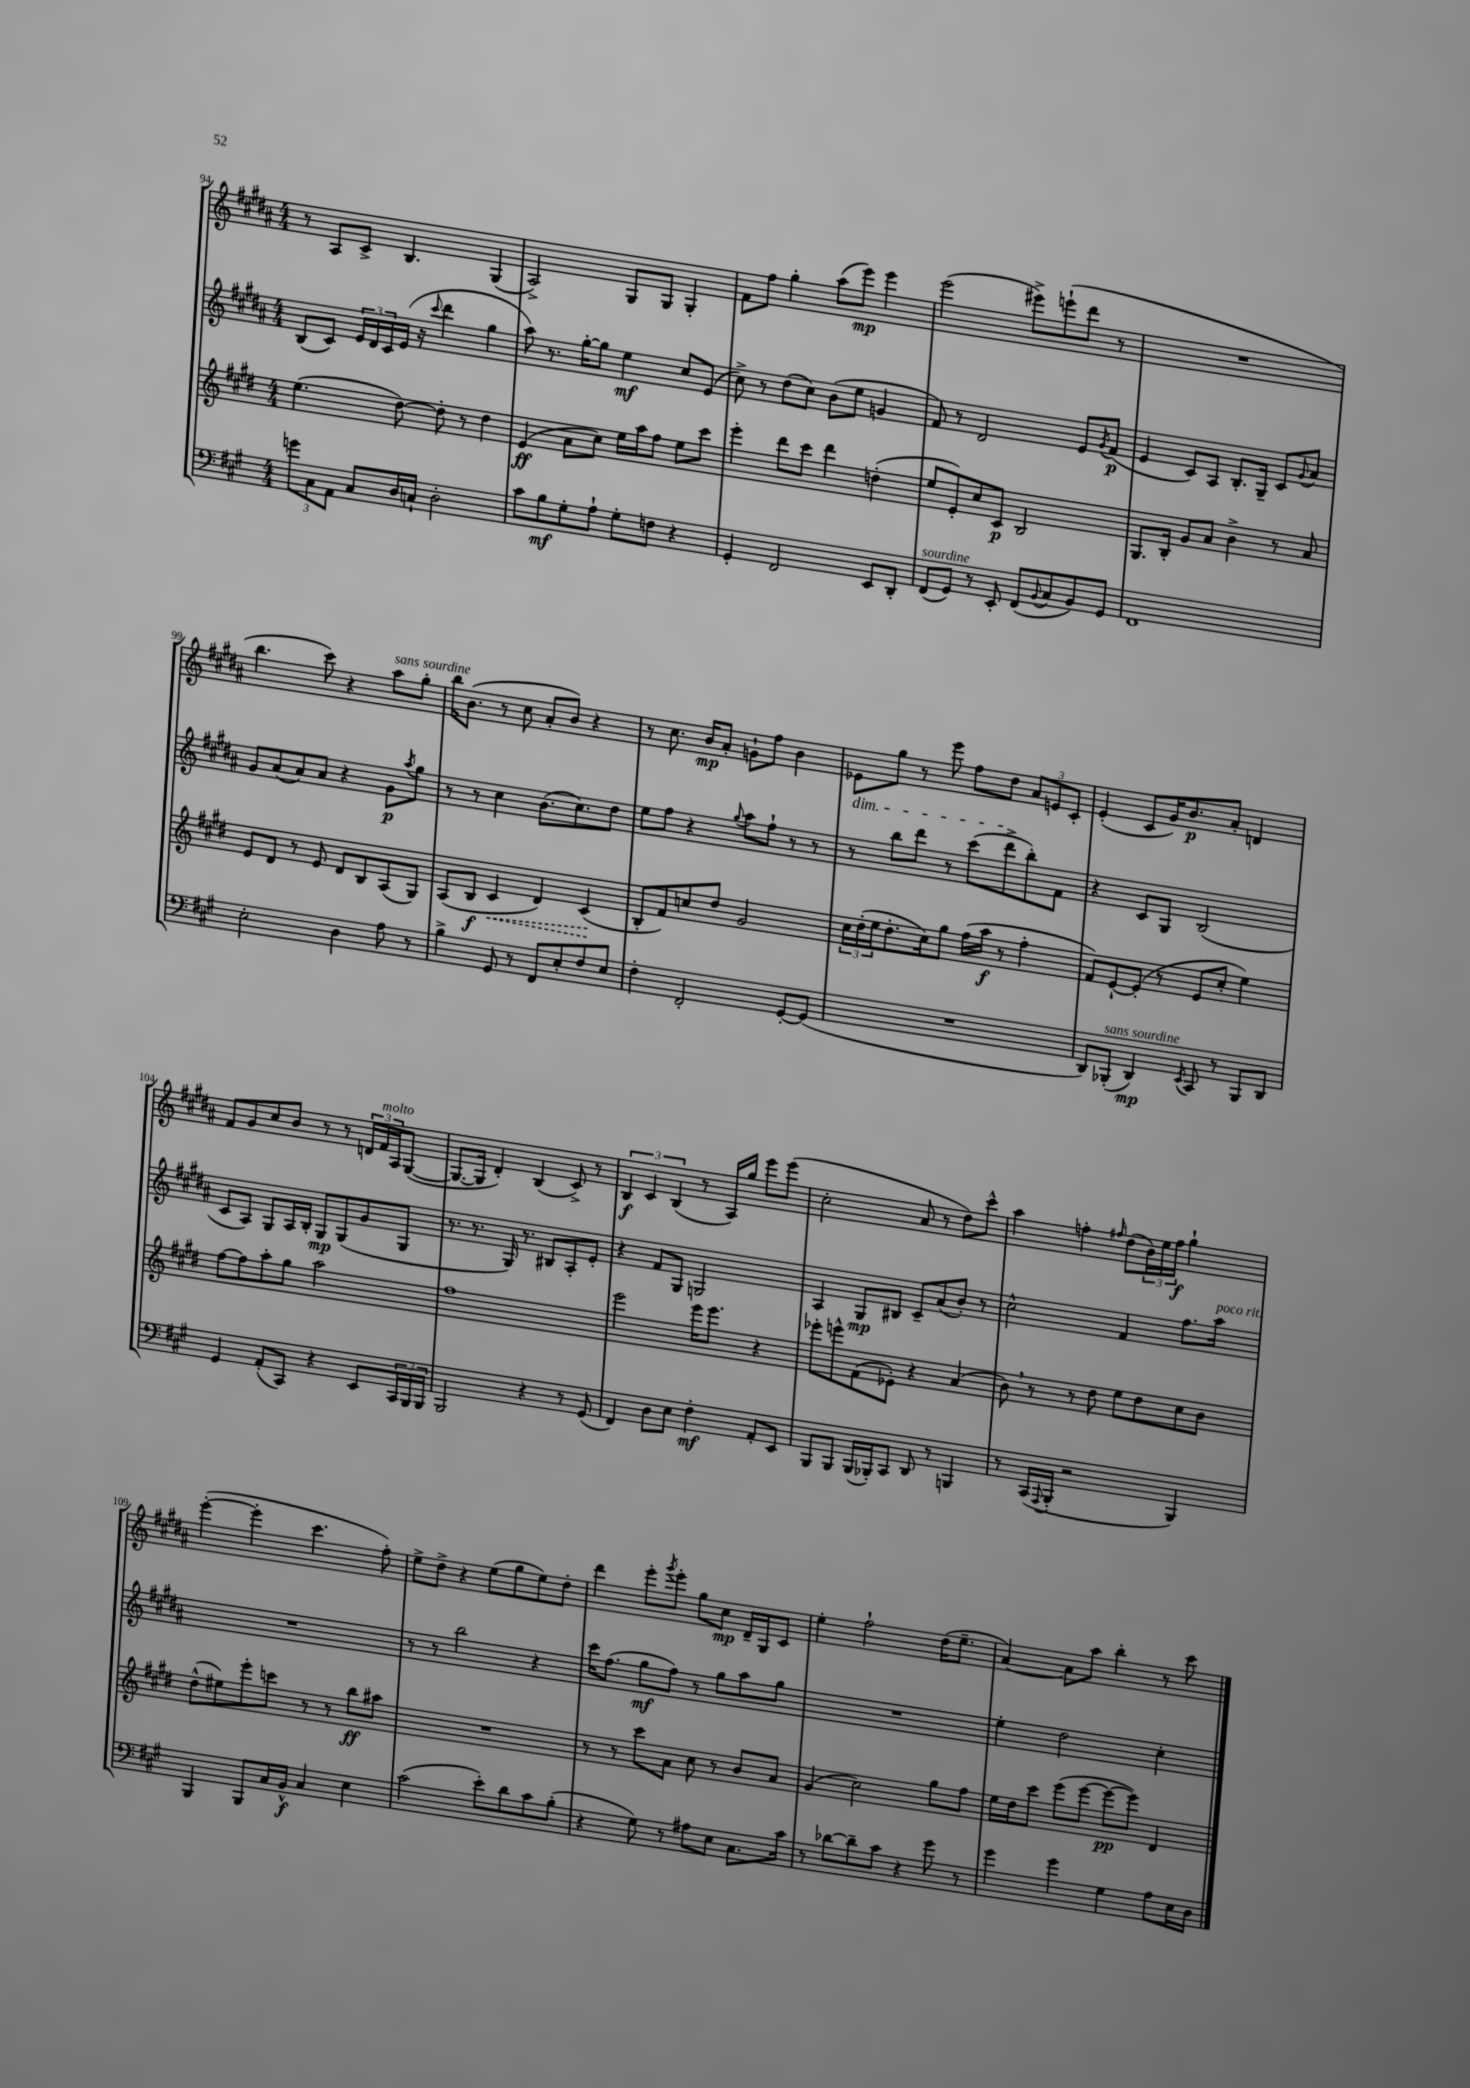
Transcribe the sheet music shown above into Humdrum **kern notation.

**kern	**dynam	**kern	**dynam	**kern	**dynam	**kern	**dynam
*part4	*part4	*part3	*part3	*part2	*part2	*part1	*part1
*staff4	*staff4	*staff3	*staff3	*staff2	*staff2	*staff1	*staff1
*clefF4	*	*clefG2	*	*clefG2	*	*clefG2	*
*k[f#c#g#]	*	*k[f#c#g#d#]	*	*k[f#c#g#d#a#]	*	*k[f#c#g#d#a#]	*
*M4/4	*	*M4/4	*	*M4/4	*	*M4/4	*
=94	=94	=94	=94	=94	=94	=94	=94
12gn\L	.	(4.ee\	.	(8B/L	.	8r	.
12C#\	.	.	.	.	.	.	.
.	.	.	.	8c#/J)	.	8A#/L	.
12AA\J	.	.	.	.	.	.	.
8C#/L	.	.	.	24e/LL	.	8c#^/J	.
.	.	.	.	24d#/	.	.	.
.	.	.	.	24c#/	.	.	.
16D/L	.	[8dd#\)	.	(16e/JJ	.	4.B/	.
16Cn`/JJ	.	.	.	16r	.	.	.
.	.	.	.	8qqccc#/	.	.	.
2D'\	.	8dd#'\]	.	4ddd#\	.	.	.
.	.	8r	.	.	.	.	.
.	.	4dd#\	.	4gg#\	.	(4G#/	.
=95	=95	=95	=95	=95	=95	=95	=95
8c#\L	.	(4e/	ff	8aa#\)	.	2A#^/)	.
8B\	mf	.	.	8.r	.	.	.
8G#'\	.	8a\L	.	.	.	.	.
.	.	.	.	[16gg#'\KL	.	.	.
8A`\J	.	8cc#\J)	.	8gg#\J]	.	.	.
8G#'\L	.	16ee\LL	.	4ee\	mf	8G#/L	.
.	.	16aa\J	.	.	.	.	.
8Fn\J	.	8ff#\J	.	.	.	8G#/J	.
4r	.	8ee\L	.	8cc#/L	.	4G#'/	.
.	.	8ccc#\J	.	(8e/J	.	.	.
=96	=96	=96	=96	=96	=96	=96	=96
4GG#'/	.	4eee'\	.	8cc#^\)	.	8f#\L	.
.	.	.	.	8r	.	8ff#\J	.
2FF#/	.	8ddd#\L	.	(8dd#\L	.	4gg#'\	.
.	.	8ccc#\J	.	8cc#\J)	.	.	.
.	.	4ddd#\	.	(8b\L	.	(8aa#\L	.
.	.	.	.	8ee\J	.	8eee\J)	mp
8EE/L	.	(4ddn'\	.	4gn/	.	4eee\	.
8DD'/J	.	.	.	.	.	.	.
=97	=97	=97	=97	=97	=97	=97	=97
!LO:TX:a:i:t=sourdine	!	!	!	!	!	!	!
(8FF#/L	.	8ee/L	.	8f#/)	.	(2eee\	.
8GG#/J)	.	8e'/)	.	8r	.	.	.
8r	.	8cc#/	.	2d#/	.	.	.
8EE'/	.	8c#/J	p	.	.	.	.
(8FF#/L	.	2B/	.	.	.	8eee#X^\L)	.
8qqBB/	.	.	.	.	.	.	.
8C#/	.	.	.	.	.	(8eeen`\	.
8BB/)	.	.	.	8e/L	.	8ddd#\J	.
.	.	.	.	8qg#/	.	.	.
8GG#/J	.	.	.	(8f#/J	p	8r	.
=98	=98	=98	=98	=98	=98	=98	=98
1FF#	.	8.G#/L	.	4e/	.	1r	.
.	.	16B'/Jk	.	.	.	.	.
.	.	8g#/L	.	8c#/L)	.	.	.
.	.	8a/J	.	8A#/J	.	.	.
.	.	4b^\	.	8.B'/L	.	.	.
.	.	.	.	16G#~/Jk	.	.	.
.	.	8r	.	8c#/L	.	.	.
.	.	.	.	8qqg#/	.	.	.
.	.	8a/	.	8a#/J	.	.	.
!!LO:LB:g=z
=99	=99	=99	=99	=99	=99	=99	=99
2E'\	.	8e/L	.	8g#/L	.	4.bb\	.
.	.	8d#/J	.	(8a#/	.	.	.
.	.	8r	.	8a#/)	.	.	.
.	.	8e/	.	8a#/J	.	8ccc#\)	.
4D\	.	8d#/L	.	4r	.	4r	.
.	.	8B/	.	.	.	.	.
!	!	!	!	!	!	!LO:TX:a:i:t=sans sourdine	!
8A\	.	(8A/	.	8g#\L	p	8aa#\L	.
.	.	.	.	8qaa#/	.	.	.
8r	.	8G#/J)	.	8gg#\J	.	8gg#'\J	.
=100	=100	=100	=100	=100	=100	=100	=100
4B^\	.	(8A/L	.	8r	.	16bb\KL	.
.	.	.	.	.	.	(8.b\J	.
.	.	8B/J	f	8r	.	.	.
!	!	!	!LO:HP:b	!	!	!	!
8GG#/	.	4c#/	<	4cc#\	.	8r	.
8r	.	.	.	.	.	8cc#\	.
8FF#/L	.	4d#/)	.	(8.b\L	.	8a#'/L	.
8E'/	.	.	.	.	.	8b/J)	.
.	.	.	.	8.cc#\)	.	.	.
8F#/	.	(4c#/	.	.	.	4r	.
8E/J	.	.	.	8dd#\J	.	.	.
.	.	.	[	.	.	.	.
=101	=101	=101	=101	=101	=101	=101	=101
4F#'\	.	8B'/L	.	8ee\L	.	8r	.
.	.	8f#/)	.	8ff#\J	.	8.cc#\	.
2FF#'/	.	8ccn/	.	4r	.	.	.
.	.	.	.	.	.	16b/KL	mp
.	.	8dd#/J	.	.	.	8a#'/J	.
.	.	.	.	8qqgg#/	.	.	.
.	.	2g#/	.	8aa#\L	.	8gn`\L	.
.	.	.	.	8ff#`\J	.	8ff#\J	.
[8GG#'/L	.	.	.	8r	.	4b\	.
(8GG#/J]	.	.	.	8r	.	.	.
=102	=102	=102	=102	=102	=102	=102	=102
!	!	!	!	!	!	!LO:TX:b:i:t=dim.	!
1r	.	24cc#\LL	.	8r	.	8e-X\L	.
.	.	(24dd#'\	.	.	.	.	.
.	.	24ee\J	.	.	.	.	.
.	.	8.dd#'\	.	8bb\L	.	8gg#\J	.
.	.	.	.	8ddd#\J	.	8r	.
.	.	16cc#\k)	.	.	.	.	.
.	.	8gg#\J	.	8r	.	8eee\	.
.	.	(16ff#\LL	.	(8ccc#\L	.	8ff#\L	.
.	.	16aa\JJ	f	.	.	.	.
.	.	8r	.	8ddd#^\	.	8dd#\J	.
.	.	4ff#'\	.	8bb'\)	.	12a#/L	.
.	.	.	.	.	.	12en/	.
.	.	.	.	8f#\J	.	.	.
.	.	.	.	.	.	12c#'/J	.
=103	=103	=103	=103	=103	=103	=103	=103
8DD/L)	.	8f#/L)	.	4r	.	(4e'/	.
!LO:TX:a:i:t=sans sourdine	!	!	!	!	!	!	!
(8BBB-X'/J	.	[8e`/	.	.	.	.	.
4DD/)	mp	(8e'/J]	.	8c#/L	.	8c#/L	.
.	.	8r	.	8G#/J	.	16g#/K)	.
.	.	.	.	.	.	8.b/	p
8qEE/	.	.	.	.	.	.	.
8CC#/	.	8e/L	.	(2B/	.	.	.
8r	.	8cc#'/J	.	.	.	8a#'/J	.
8BBB-/L	.	4ee\)	.	.	.	4dn/	.
8DD/J	.	.	.	.	.	.	.
!!LO:LB:g=z
=104	=104	=104	=104	=104	=104	=104	=104
4GG#/	.	[8ff#\L	.	8c#/L	.	8f#/L	.
.	.	8ff#\]	.	8A#/J)	.	8g#/	.
(8AA'/L	.	8aa'\	.	8G#/L	.	8cc#/	.
8CC#/J)	.	8gg#\J	.	16A#/L	.	8b/J	.
.	.	.	.	16B'/JJ	.	.	.
4r	.	2aa\	.	8G#/L	mp	8r	.
.	.	.	.	(8G#/	.	8r	.
8EE/L	.	.	.	8g#/	.	24dn/LL	.
!	!	!	!	!	!	!LO:TX:a:i:t=molto	!
.	.	.	.	.	.	24f#/	.
.	.	.	.	.	.	24A#/J	.
24CC#/L	.	.	.	8G#/J	.	([8G#/J	.
24BBB/	.	.	.	.	.	.	.
24BBB/JJ	.	.	.	.	.	.	.
=105	=105	=105	=105	=105	=105	=105	=105
2BBB/	.	1ff#	.	8.r	.	8.G#/L_	.
.	.	.	.	8.r	.	16G#/Jk]	.
.	.	.	.	.	.	4d#'/)	.
.	.	.	.	16G#/)	.	.	.
.	.	.	.	8.r	.	.	.
4r	.	.	.	.	.	(4B/	.
.	.	.	.	8B#X/L	.	.	.
8r	.	.	.	8A#'/	.	8c#^/)	.
(8GG#/	.	.	.	8e'/J	.	8r	.
=106	=106	=106	=106	=106	=106	=106	=106
4FF#/)	.	2eee\	.	4r	.	6B/	f
.	.	.	.	.	.	6c#/	.
8D\L	.	.	.	8f#/L	.	.	.
.	.	.	.	.	.	(6B/	.
8E\J	.	.	.	8G#/J	.	.	.
4F#'\	mf	16eee\KL	.	2Gn/	.	8r	.
.	.	8.eee\J	.	.	.	.	.
.	.	.	.	.	.	16A#/LL)	.
.	.	.	.	.	.	16gg#/JJ	.
8AA'/L	.	4r	.	.	.	8eee\L	.
8EE/J	.	.	.	.	.	(8eee\J	.
=107	=107	=107	=107	=107	=107	=107	=107
8BBB/L	.	8eee-X'\L	.	4A#/	.	2cc#'\	.
8BBB/J	.	8eeen^^\	.	.	.	.	.
(16BBB/LL	.	(8f#\	.	8G#/L	mp	.	.
16BBB-X'/J)	.	.	.	.	.	.	.
8CC#/J	.	8e-X'\J)	.	8B#X/J	.	.	.
8DD/	.	4r	.	8c#~/L	.	8a#/	.
8r	.	.	.	(8a#/	.	8r	.
4BBBn/	.	(4a/	.	8b'/J)	.	8dd#\L)	.
.	.	.	.	8r	.	8ccc#^^\J	.
=108	=108	=108	=108	=108	=108	=108	=108
8r	.	8b,\)	.	2cc#^^\	.	4aa#\	.
(16CC#/LL	.	8r	.	.	.	.	.
8qqAAA/	.	.	.	.	.	.	.
16BBB'/JJ	.	.	.	.	.	.	.
2r	.	8r	.	.	.	4ffn'\	.
.	.	8dd#\	.	.	.	.	.
.	.	.	.	.	.	16qqff#X/	.
.	.	8ee\L	.	4f#/	.	(8dd#\L	.
.	.	8dd#\	.	.	.	24b\L)	.
.	.	.	.	.	.	24ee\	.
.	.	.	.	.	.	24ff#\JJ	f
4BBB/)	.	8cc#\	.	8.ff#\L	.	4gg#`\	.
.	.	8b\J	.	.	.	.	.
!	!	!	!	!LO:TX:a:i:t=poco rit.	!	!	!
.	.	.	.	16aa#\Jk	.	.	.
!!LO:LB:g=z
=109	=109	=109	=109	=109	=109	=109	=109
4BBB/	.	(8dd#^^\L	.	1r	.	([4eee'\	.
.	.	8ee#X\)	.	.	.	.	.
8BBB/L	.	8eee'\	.	.	.	4eee'\]	.
16C#/L	.	8cccn\J	.	.	.	.	.
16BB^^/JJ	f	.	.	.	.	.	.
4C#/	.	8r	.	.	.	4.ccc#\	.
.	.	8r	.	.	.	.	.
4E\	.	8bb\L	ff	.	.	.	.
.	.	8aa#X\J	.	.	.	8ff#'\)	.
=110	=110	=110	=110	=110	=110	=110	=110
(2c#\	.	1r	.	8r	.	8ee^\L	.
.	.	.	.	8r	.	8dd#^\J	.
.	.	.	.	2bb\	.	4r	.
8e'\L)	.	.	.	.	.	(8ee\L	.
8d\	.	.	.	.	.	8gg#\	.
8c#\	.	.	.	4r	.	8ee\)	.
(8B'\J	.	.	.	.	.	8dd#'\J	.
=111	=111	=111	=111	=111	=111	=111	=111
4r	.	8r	.	16ccc#\KL	.	4ddd#\	.
.	.	.	.	(8.ff#\J	.	.	.
.	.	8r	.	.	.	.	.
8G#\)	.	8ccc#\L	.	8gg#\L	mf	8eee'\L	.
.	.	.	.	.	.	8qggg#/	.
8r	.	8a\J	.	8ff#\J)	.	8eee'\J	.
8A#X\L	.	8cc#\	.	8r	.	8gg#\L	.
8E\J	.	8r	.	8gg#\L	.	8cc#\J	mp
8.C#\L	.	8b/L	.	8aa#\	.	16d#~/LL	.
.	.	.	.	.	.	16G#/J	.
.	.	8a/J	.	8gg#\J	.	8c#/J	.
16c#\Jk	.	.	.	.	.	.	.
=112	=112	=112	=112	=112	=112	=112	=112
8r	.	(4g#/	.	1r	.	4ee'\	.
[8d-X\L	.	.	.	.	.	.	.
8d-~\]	.	2cc#\)	.	.	.	2ff#`\	.
8c#\J	.	.	.	.	.	.	.
4r	.	.	.	.	.	.	.
8g#\	.	8gg#\L	.	.	.	(16dd#\KL	.
.	.	.	.	.	.	8.ee~\J	.
8r	.	8ff#\J	.	.	.	.	.
=113	=113	=113	=113	=113	=113	=113	=113
4g#\	.	16ee\LL	.	4ee'\	.	[4a#/)	.
.	.	16dd#\J	.	.	.	.	.
.	.	8ccc#\J	.	.	.	.	.
4g#\	.	(8eee\L	.	2dd#\	.	8a#\L]	.
.	.	[8eee\J	.	.	.	8aa#\J	.
4G#\	.	8eee\L_	pp	.	.	4bb'\	.
.	.	8eee\J])	.	.	.	.	.
8A\L	.	4d#/	.	4cc#'\	.	8r	.
16E\L	.	.	.	.	.	8ccc#\	.
16D\JJ	.	.	.	.	.	.	.
==	==	==	==	==	==	==	==
*-	*-	*-	*-	*-	*-	*-	*-
